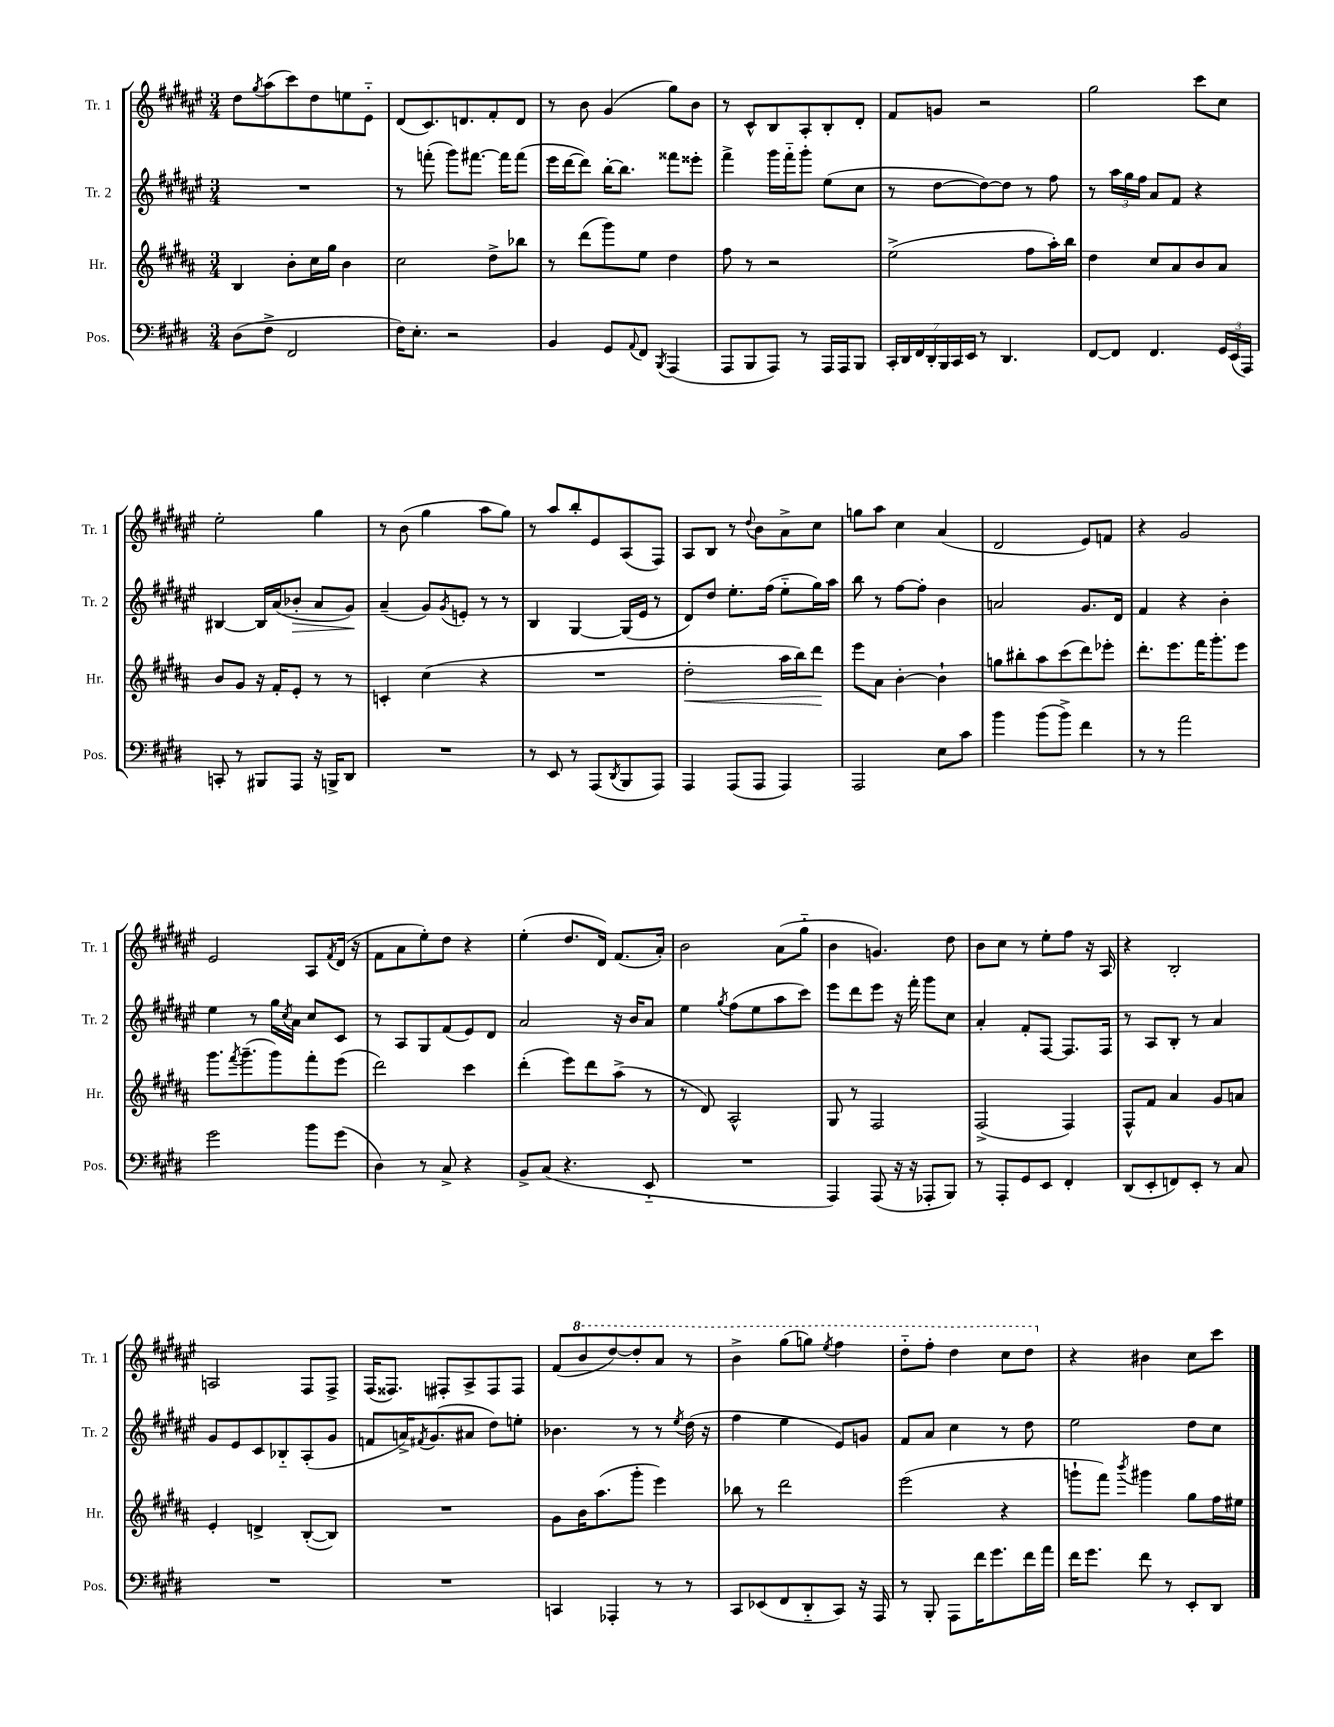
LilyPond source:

<<
\new StaffGroup <<
\new Staff = "s0" \with { instrumentName = "Tr. 1" shortInstrumentName = "Tr. 1" } {
    \clef treble \key fis \major \numericTimeSignature \time 3/4
    dis''8 \acciaccatura { gis''8 } ais''8( cis'''8) dis''8 e''8 eis'8-_ |
    dis'8( cis'8.) d'8. fis'8-. d'8 |
    r8 b'8 gis'4( gis''8) b'8 |
    r8 cis'8-^ b8 ais8-. b8-. dis'8-. |
    fis'8 g'8 r2 |
    gis''2 cis'''8 cis''8 |
    eis''2-. gis''4 |
    r8 b'8( gis''4 ais''8 gis''8) |
    r8 ais''8 b''8-. eis'8 ais8( fis8) |
    ais8 b8 r8 \appoggiatura { dis''8 } b'8 ais'8-> cis''8 |
    g''8 ais''8 cis''4 ais'4( |
    dis'2 eis'8) f'8 |
    r4 gis'2 |
    eis'2 ais8 \acciaccatura { fis'8 } dis'16( r16 |
    fis'8 ais'8 eis''8-.) dis''8 r4 |
    eis''4-.( dis''8. dis'16) fis'8.( ais'16-.) |
    b'2 ais'8( gis''8-_ |
    b'4 g'4.) dis''8 |
    b'8 cis''8 r8 eis''8-. fis''8 r16 ais16 |
    r4 b2-. |
    a2 fis8 fis8-> |
    fis16( fisis8.) fis8-. ais8-> fis8 fis8 |
    fis'8( \ottava #1 b''8 dis'''8~) dis'''8-. ais''8 r8 |
    b''4-> gis'''8( g'''8) \acciaccatura { eis'''8 } fis'''4 |
    dis'''8-_ fis'''8-. dis'''4 cis'''8 dis'''8 \ottava #0 |
    r4 bis'4 cis''8 cis'''8 \bar "|." |
}
\new Staff = "s1" \with { instrumentName = "Tr. 2" shortInstrumentName = "Tr. 2" } {
    \clef treble \key fis \major \numericTimeSignature \time 3/4
    R2. |
    r8 f'''8-.( gis'''8) fis'''8.~ fis'''16 fis'''8( |
    eis'''16 dis'''16~ dis'''8) b''16~-. b''8. fisis'''8 eisis'''8-. |
    fis'''4-> gis'''16 fis'''16-_ gis'''8-. eis''8( cis''8 |
    r8 dis''8~ dis''8~) dis''8 r8 fis''8 |
    r8 \tuplet 3/2 { ais''16 gis''16 fis''16 } ais'8 fis'8 r4 |
    bis4~ bis16 ais'16( bes'8-.\> ais'8 gis'8\!) |
    ais'4--( gis'8) \acciaccatura { gis'8 } e'8-. r8 r8 |
    b4 gis4~ gis16( eis'16 r8 |
    dis'8) dis''8 eis''8.-. fis''16( eis''8-_ gis''16) ais''16 |
    b''8 r8 fis''8~ fis''8-. b'4 |
    a'2 gis'8. dis'16 |
    fis'4 r4 b'4-. |
    eis''4 r8 gis''16 \acciaccatura { cis''8 } ais'16 cis''8 cis'8 |
    r8 ais8 gis8 fis'8( eis'8) dis'8 |
    ais'2 r16 b'16 ais'8 |
    eis''4 \acciaccatura { gis''8 } fis''8( eis''8 ais''8 cis'''8) |
    eis'''8 dis'''8 eis'''8 r16 fis'''16-. gis'''8 cis''8 |
    ais'4-. fis'8-. fis8~ fis8. fis16 |
    r8 ais8 b8-. r8 ais'4 |
    gis'8 eis'8 cis'8 bes8-_ ais8-.( gis'8 |
    f'8 a'16->) \acciaccatura { fis'8 } gis'8.( ais'8 dis''8) e''8-. |
    bes'4. r8 r8 \acciaccatura { eis''8 } dis''16( r16 |
    fis''4 eis''4 eis'8) g'8 |
    fis'8 ais'8 cis''4 r8 dis''8 |
    eis''2 dis''8 cis''8 \bar "|." |
}
\new Staff = "s2" \with { instrumentName = "Hr." shortInstrumentName = "Hr." } {
    \clef treble \key b \major \numericTimeSignature \time 3/4
    b4 b'8-. cis''16 gis''16 b'4 |
    cis''2 dis''8-> bes''8 |
    r8 dis'''8( gis'''8) e''8 dis''4 |
    fis''8 r8 r2 |
    e''2->( fis''8 ais''16-.) b''16 |
    dis''4 cis''8 ais'8 b'8 ais'8 |
    b'8 gis'8 r16 fis'16-. e'8-. r8 r8 |
    c'4-. cis''4( r4 |
    R2. |
    dis''2-.\< ais''16 b''16) dis'''8\! |
    e'''8 ais'8 b'4~-. b'4-! |
    g''8 bis''8-. ais''8 cis'''8( dis'''8) ees'''8-. |
    dis'''8.-. e'''8. fis'''16 gis'''8.-. e'''8 |
    gis'''8. \acciaccatura { fis'''8 } gis'''8.--( gis'''8) fis'''8-. e'''8( |
    dis'''2) cis'''4 |
    dis'''4-.( e'''8) dis'''8 ais''8->( r8 |
    r8 dis'8) ais2-^ |
    gis8 r8 fis2 |
    fis2->( fis4) |
    fis8-^ fis'8 ais'4 gis'8 a'8 |
    e'4-. d'4-> b8~-.( b8) |
    R2. |
    gis'8 b'16 ais''8.( gis'''8-. e'''4) |
    bes''8 r8 dis'''2 |
    e'''2( r4 |
    g'''8-! fis'''8) \acciaccatura { b'''8 } gis'''4 gis''8 fis''16 eis''16 \bar "|." |
}
\new Staff = "s3" \with { instrumentName = "Pos." shortInstrumentName = "Pos." } {
    \clef bass \key e \major \numericTimeSignature \time 3/4
    dis8( fis8-> fis,2 |
    fis16) e8.-. r2 |
    b,4 gis,8 \appoggiatura { a,8 } fis,8 \acciaccatura { b,,8 } a,,4( |
    a,,8 b,,8 a,,8) r8 a,,16 a,,16 b,,8 |
    \tuplet 7/4 { cis,16-. dis,16 fis,16 dis,16-. b,,16 cis,16 e,16 } r8 dis,4. |
    fis,8~ fis,8 fis,4. \tuplet 3/2 { gis,16 e,16( a,,16) } |
    c,8-. r8 bis,,8 a,,8 r16 b,,16-> dis,8 |
    R2. |
    r8 e,8 r8 a,,8( \acciaccatura { dis,8 } b,,8 a,,8) |
    a,,4 a,,8( a,,8 a,,4) |
    a,,2 e8 cis'8 |
    b'4 b'8( b'8->) fis'4 |
    r8 r8 a'2 |
    gis'2 b'8 gis'8( |
    dis4) r8 cis8-> r4 |
    b,8-> cis8( r4. e,8-_ |
    R2. |
    a,,4) a,,8( r16 r16 aes,,8-. b,,8) |
    r8 a,,8-. gis,8 e,8 fis,4-. |
    dis,8( e,8-. f,8) e,8-. r8 cis8 |
    R2. |
    R2. |
    c,4 aes,,4-. r8 r8 |
    cis,8 ees,8( fis,8 dis,8-_ cis,8) r16 a,,16 |
    r8 b,,8-. a,,8 fis'16 gis'8. fis'16 a'16 |
    fis'16 gis'8. fis'8 r8 e,8-. dis,8 \bar "|." |
}
>>
>>
\layout { \context { \Score \remove "Bar_number_engraver" } }
